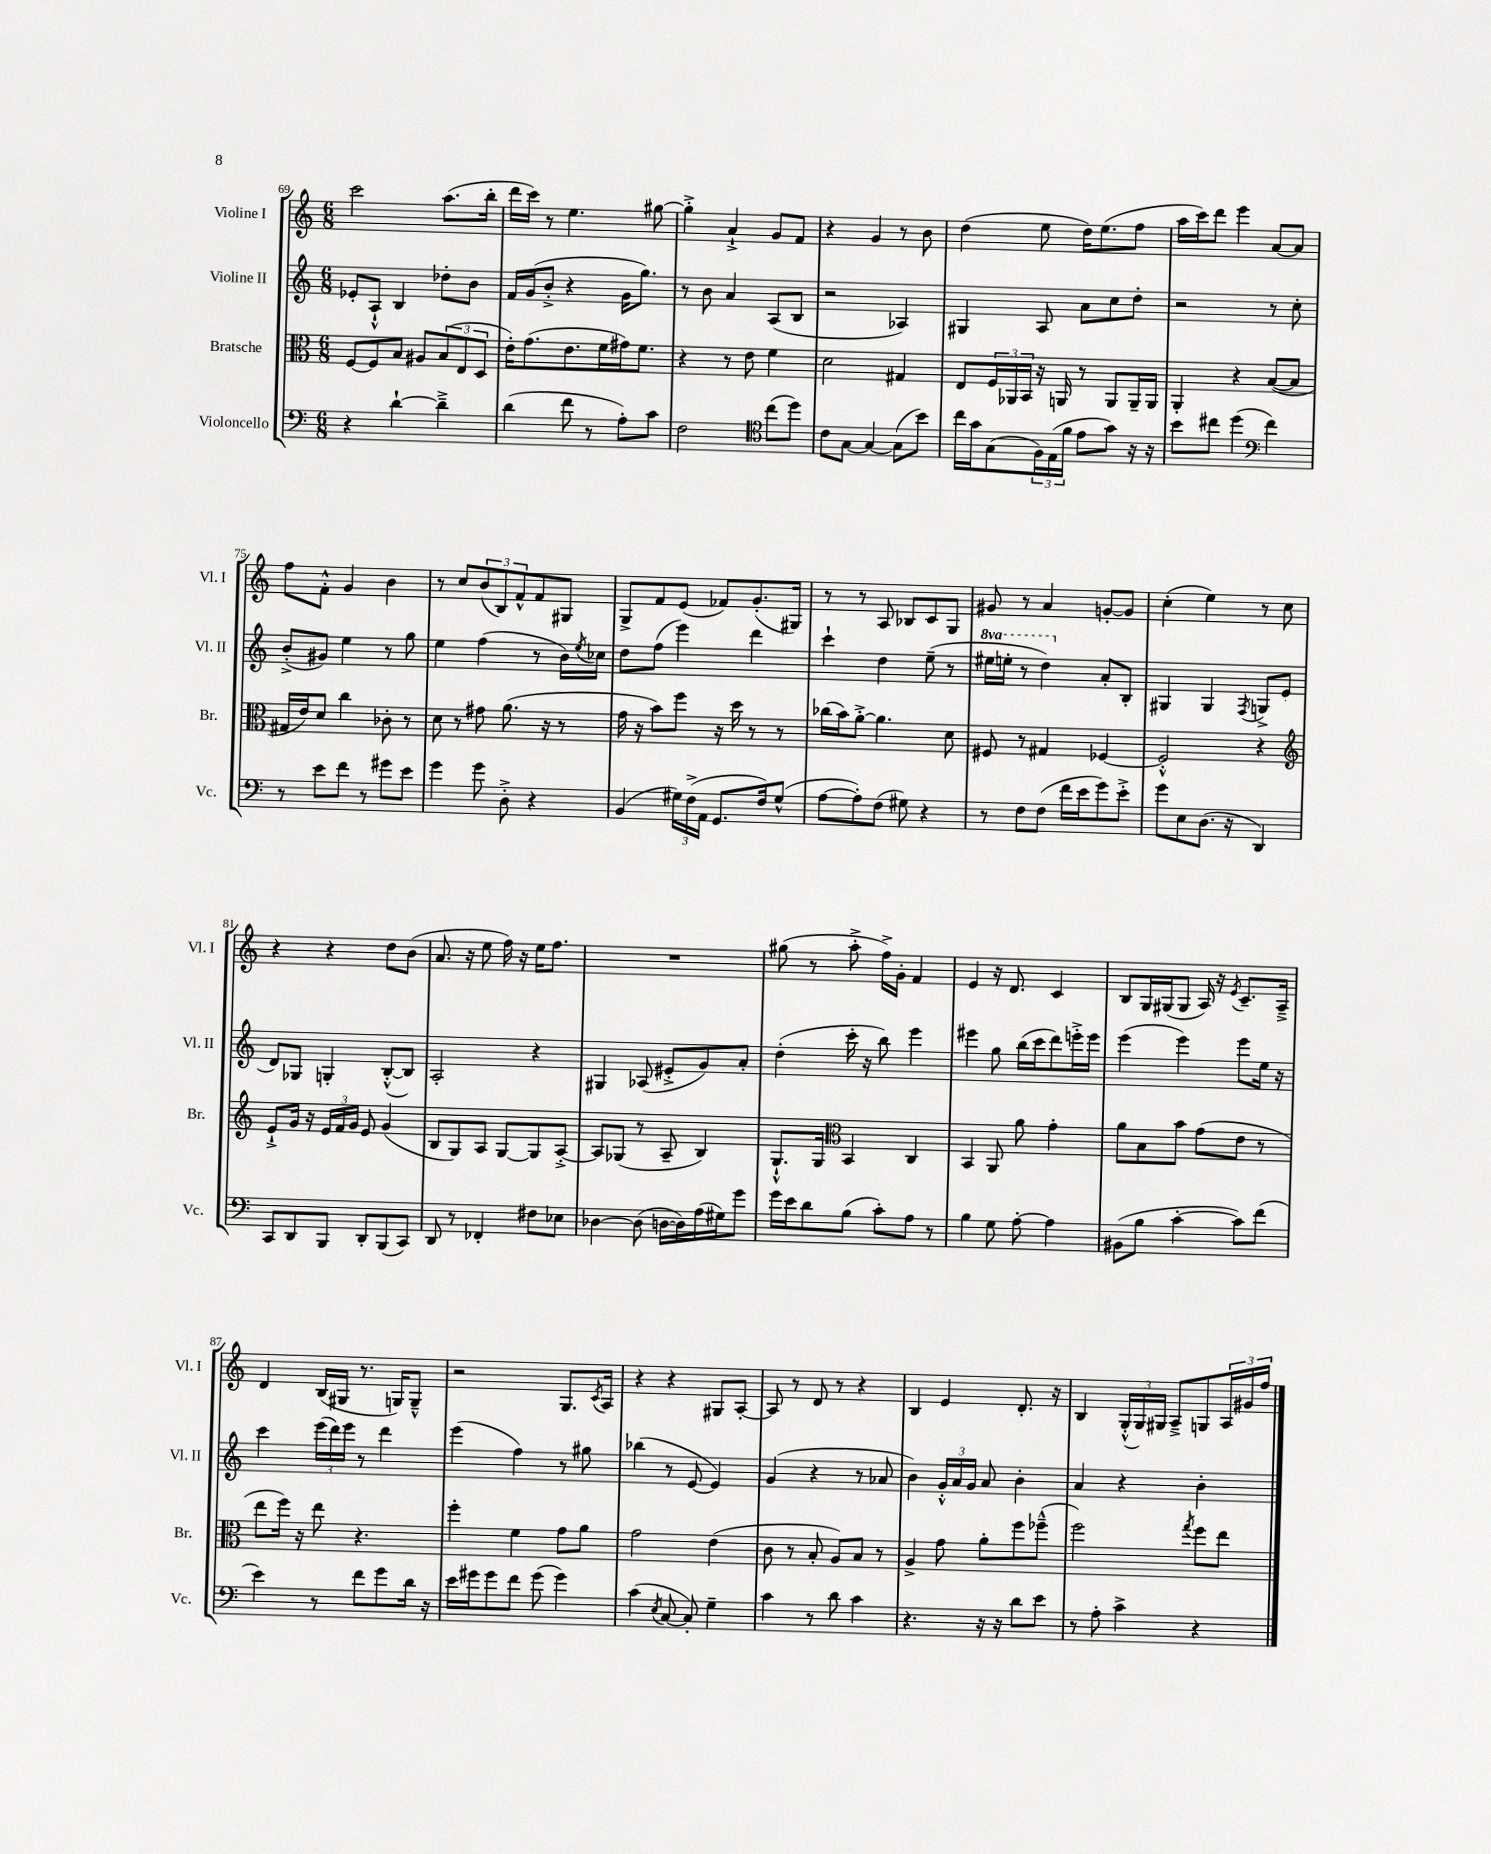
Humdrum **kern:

**kern	**kern	**kern	**kern
*staff4	*staff3	*staff2	*staff1
*clefF4	*clefC3	*clefG2	*clefG2
*k[]	*k[]	*k[]	*k[]
*M6/8	*M6/8	*M6/8	*M6/8
4r	[8F/L	8e-'/L	2ccc\
.	8F/]	8A`^^/J	.
[4d`\	8B/J	4B/	.
.	8A#/L	.	.
4d~^\]	(12B/	8dd-'\L	(8.aa\L
.	12E/	.	.
.	.	8b\J	.
.	12D/J	.	.
.	.	.	16bb'\Jk
=	=	=	=
(4d\	16e'\LK)	16f/LL	16ddd\LL
.	(8.g\	(16g/J	16ccc\JJ)
.	.	8b'^/J	8r
8f\	8.e\	4r	4.ee\
8r	.	.	.
.	16f\L	.	.
8A'\L)	16g#\J)	16g\LK	.
.	8.f\J	8.gg\J)	.
8c\J	.	.	[8gg#\
=	=	=	=
2F\	4r	8r	4gg#'^\]
.	.	8b\	.
.	8r	4a/	4a`^/
.	8e\	.	.
*clefC4	*	*	*
(8cc\L	4f\	(8A/L	8g/L
8dd\J)	.	8B/J	8f/J
=	=	=	=
8c\L	2d\	2r	4r
[8G\J	.	.	.
4G/_	.	.	4g/
(8G\]L	4G#/	4A-/)	8r
8b\J)	.	.	8b\
=	=	=	=
16cc\LL	8E/L	4G#/	(4dd\
16g\J	.	.	.
(8G\	24F/L	.	.
.	24AA-/	.	.
.	24BB/JJ	.	.
24F\L)	16r	8A/	8ee\
(24E\	.	.	.
.	16AA/	.	.
24f\JJ	.	.	.
8e\L	8r	8a\L	16dd\LK)
.	.	.	(8.ee\
8g\J)	8AA/L	8cc\	.
16r	16AA~/L	8dd'\J	8ff\J
16r	16AA/JJ	.	.
=	=	=	=
8b\L	4AA'/	2r	16aa\LL
.	.	.	16ccc\J)
8cc#\J	.	.	8ddd\J
(4dd\	4r	.	4eee\
*clefF4	*	*	*
4f\)	([8B/L	8r	[8a/L
.	8B/]J	8cc'\	8a/]J
=	=	=	=
8r	16G#/LL	(8b'^/L	8ff\L
.	16e/J)	.	.
8e\L	8d/J	8g#/J)	8f'^^\J
8f\J	4cc\	4ee\	4g/
8r	.	.	.
8g#\L	8c-'\	8r	4b\
8e\J	8r	8gg\	.
=	=	=	=
4g\	8d\	4ee\	8r
.	8r	.	8cc/L
8g\	8g#\	(4ff\	(12b/
.	.	.	12B/)
8D'^\	(8.a\	.	.
.	.	.	12f^^/
4r	.	8r	8f/
.	16r	.	.
.	8r	16b\LL)	8G#/J
.	.	8qee/	.
.	.	16cc-\JJ	.
=	=	=	=
(4BB/	16g\	8dd\L	8G^/L
.	16r	.	.
.	8b\L)	(8ff\J	8f/
24G#\LL)	8ff\J	4eee\)	(8e/J
(24F^\	.	.	.
24AA\JJ	.	.	.
8.GG/L	16r	.	8f-/L)
.	16dd\	.	.
.	8r	4ddd\	(8.g'/
16F/k)	.	.	.
(8G#^^/J	8r	.	.
.	.	.	16G#/Jk)
=	=	=	=
[8A\L	(16cc-\LL	4ccc`\	8r
.	16b\J)	.	.
8A'\])	[8a'^\J	.	8r
(8F\J	4.a\]	4dd\	8A/
8G#\)	.	.	8B-/L
4r	.	(8ee~\	8c/
.	8d\	8r	8G/J
=	=	=	=
8r	8F#/	16eee#\LL	8g#/
.	.	16eee'\JJ	.
8F\L	8r	8r	8r
(8F\J	4G#/	4ddd\)	4a/
16f\LL	.	.	.
16e\J	.	.	.
8g\)	[4F-/	8a'/L	[8g'/L
8e'^\J	.	8B'/J	8g/]J
=	=	=	=
8g\L	2F-'^^/]	4G#/	(4cc'\
8E\	.	.	.
(8.D\J	.	4G#/	4ee\)
16r	.	.	.
.	.	8qF/	.
4DD/)	4r	8G^/L	8r
.	.	(8e/J	8cc\
=	=	=	=
*	*clefG2	*	*
8CC/L	8e`^/L	8d/L)	4r
8DD/	16g/Jk	8G-/J	.
.	16r	.	.
8BBB/J	24e/LL	4G'/	4r
.	24f/	.	.
.	24g/JJ	.	.
8DD'/L	8e/	.	.
(8BBB/	(4g/	([8B'^^/L	8dd\L
8CC/J)	.	8B/]J)	(8b\J
=	=	=	=
8DD/	8B/L	2A'/	8.a/
8r	8G/)	.	.
.	.	.	16r
4FF-'/	8A/J	.	8ee\
.	[8G/L	.	16ff\)
.	.	.	16r
8F#\L	8G/]	4r	16ee\LK
.	.	.	8.ff\J
8E-\J	[8A'^/J	.	.
=	=	=	=
[4D-\	8A/]L	4G#/	2.r
.	(8G-/J	.	.
(8D-\]	8r	(8A-/	.
[16D\LL	8A~/	8e#'^/L	.
16D\])	.	.	.
(16A\	4B/)	8g/)	.
16G#\J)	.	.	.
8g\J	.	8a'/J	.
=	=	=	=
16g\LL	8.G`^^/L	(4dd'\	(8gg#\
16e\J	.	.	.
8d\	.	.	8r
.	16G/Jk	.	.
*	*clefC3	*	*
(8B\J	4BB/	16ccc'\	8aa'^\
.	.	16r	.
8c'\L)	.	8bb\)	16ff^\LL)
.	.	.	16g'\JJ
8A\J	4C/	4eee\	4f/
8r	.	.	.
=	=	=	=
4B\	4BB/	4eee#\	4e/
8G\	8AA/	8gg\	16r
.	.	.	8.d/
[8A'\	8a\	(16bb\LL	.
.	.	16ccc\J	.
4A\]	4g'\	8ddd\)	4c/
.	.	16eee'^\L	.
.	.	16eee\JJ	.
=	=	=	=
(8BB#\L	8a\L	(4eee\	8B/L
8B\J	8B\	.	16G/L
.	.	.	(16G#/J
[4c'\	8b\J	4eee\)	8G#/J
.	(8g\L	.	16A/)
.	.	.	16r
.	.	.	8qe/
8c\]L)	8e\J	8eee\L	8.c~/L
(8f\J	8r	16ee\Jk	.
.	.	16r	16A~^/Jk
=	=	=	=
4e\)	8ee\L	4ccc\	4d/
.	16ff\Jk)	.	.
.	16r	.	.
8r	8ee\	(24eee\LL	(16B/LL
.	.	24ddd\)	.
.	.	.	16G#/JJ
.	.	24eee\JJ	.
8f\L	4.r	8r	8.r
8g\	.	4ddd\	.
.	.	.	16G/LK)
16d\Jk	.	.	8G~^^/J
16r	.	.	.
=	=	=	=
16e\LL	4ff'\	(4eee\	2r
16g#\J	.	.	.
8g#\	.	.	.
8f\J	4f\	4ff\)	.
(8g#\	.	.	.
4g#\)	8g\L	8r	8.G/L
.	8a\J	8gg#\	.
.	.	.	8qc/
.	.	.	16A/Jk
=	=	=	=
(4c\	2g\	(4bb-\	4r
8qE/	.	.	.
[8C/	.	8r	4r
8C'/])	.	[8e/	.
4G~\	(4e\	4e/])	8G#/L
.	.	.	[8A'/J
=	=	=	=
4c\	8c\	(4g/	8A/]
.	8r	.	8r
8r	8B'/	4r	8d/
8d\	8A/L)	.	8r
4c\	8B/J	8r	4r
.	8r	8a-/	.
=	=	=	=
4.r	4A^/	4b\)	4B/
.	8g\	24g'^^/LL	4e/
.	.	24a/	.
.	.	24g/JJ	.
16r	8a'\L	8a/	.
16r	.	.	.
8d\L	8ff\	4b'\	8.d'/
8e\J	(8ff-~^^\J	.	.
.	.	.	16r
=	=	=	=
8r	2ff\)	4a/	4B/
8A'\	.	.	.
4c^\	.	4r	(24G'^^/LL
.	.	.	24G/)
.	.	.	24G#/JJ
.	.	.	8A~^/L
.	8qgg/	.	.
4r	8ff\L	4b'\	8G/
.	8ee\J	.	24A/L
.	.	.	24g#/
.	.	.	24ff/JJ
==	==	==	==
*-	*-	*-	*-
